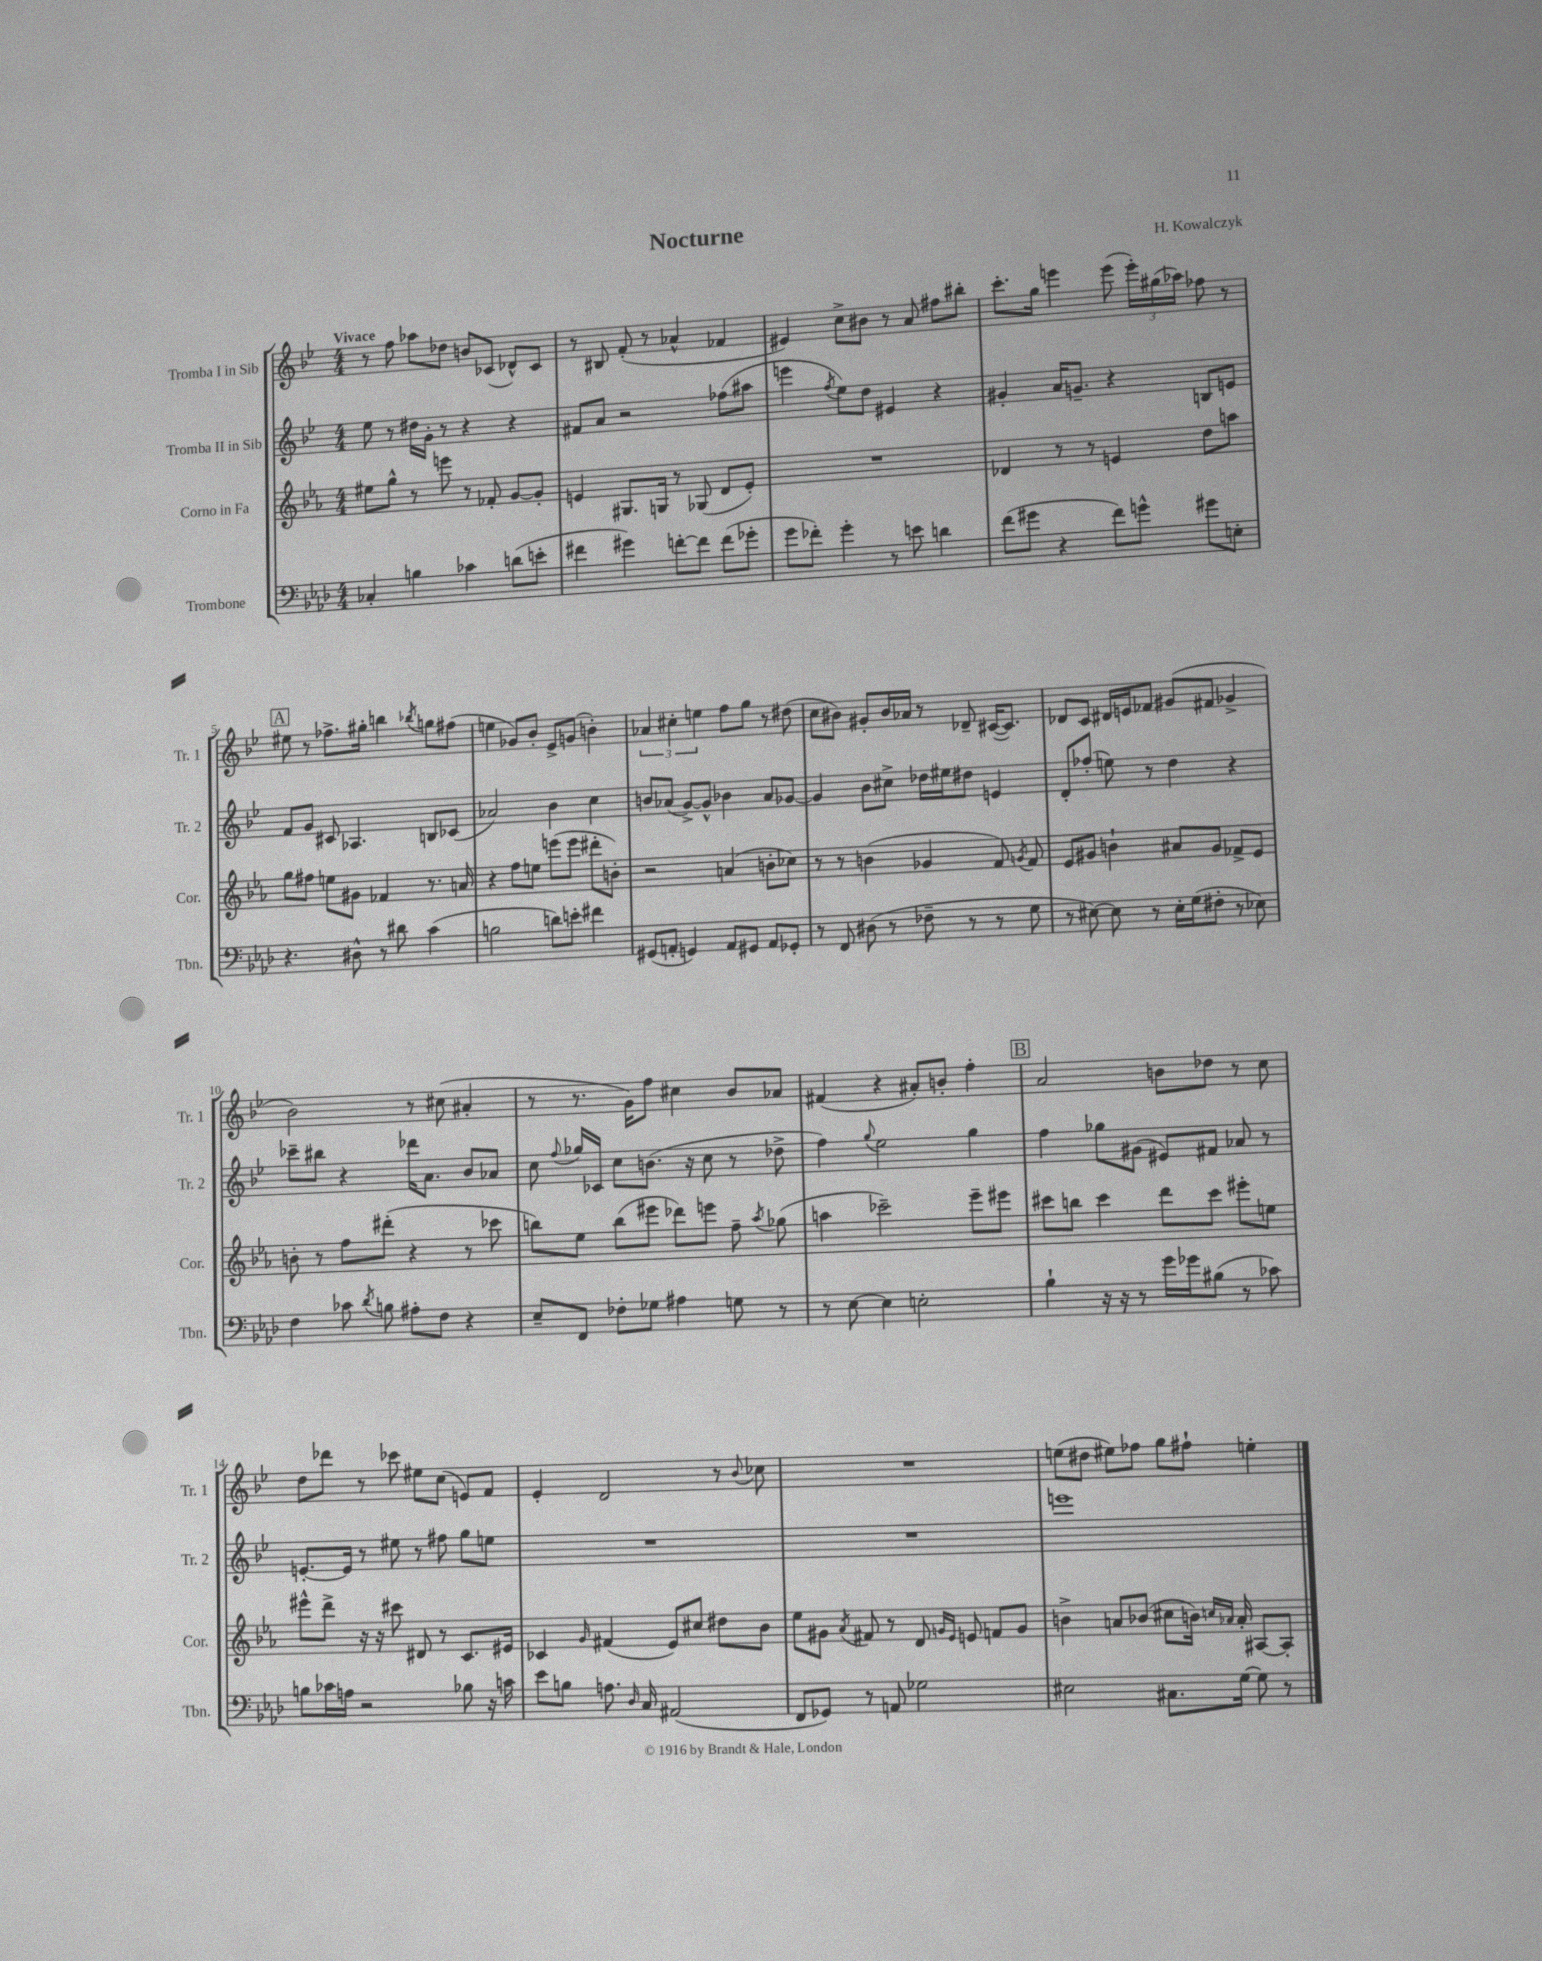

**kern	**kern	**kern	**kern
*part4	*part3	*part2	*part1
*staff4	*staff3	*staff2	*staff1
*I"Trombone	*I"Corno in Fa	*I"Tromba II in Sib	*I"Tromba I in Sib
*I'Tbn.	*I'Cor.	*I'Tr. 2	*I'Tr. 1
*clefF4	*clefG2	*clefG2	*clefG2
*k[b-e-a-d-]	*k[b-e-a-]	*k[b-e-]	*k[b-e-]
*M4/4	*M4/4	*M4/4	*M4/4
=1	=1	=1	=1
!	!	!	!LO:TX:a:B:t=Vivace
4C-X'/	8ee#X\L	8ee-\	8r
.	8gg^^\J	8r	8ff\
4Bn\	8r	16dd#X\LL	8aa-X\L
.	.	16g'\JJ	.
.	8eeen\	8r	8dd-X\J
4c-X\	8r	4r	8bn/L
.	8f-X'/	.	(8c-X/J
(8dn\L	[8g/L	4r	8d-X^^/L)
8en'\J	8g'/J]	.	8c-/J
=2	=2	=2	=2
4f#X\	4en/	8f#X/L	8r
.	.	8a/J	8B#X/
4g#X\)	8.G#X/L	2r	(8f'/
.	.	.	8r
.	16Gn/Jk	.	.
[8fn'\L	8r	.	4a-X^^/
8f\J]	(8G-X/	.	.
(8f\L	8d/L	(8ff-X\L	4f-X/
8g-X'\J	8e'/J)	8aa#X\J	.
=3	=3	=3	=3
8g\L	1r	4eeen\	4e#X/)
8f-X'\J)	.	.	.
.	.	8qff/	.
4g'\	.	8ee-\L)	8cc^\L
.	.	8dd\J	8b#X\J
8r	.	4e#X/	8r
8en\	.	.	8a/
4dn\	.	4r	8ff#X\L
.	.	.	8bb#X'\J
=4	=4	=4	=4
(8f\L	4d-X/	4g#X'/	8.ccc'\L
8g#X\J	.	.	.
.	.	.	16gg\Jk
4r	8r	16a/KL	4eeen\
.	.	8.gn~/J	.
.	8r	.	.
8f\L)	4en/	4r	(8eee\
8gn^^\J	.	.	24eee'\LL)
.	.	.	(24gg#X\
.	.	.	24aa-X\JJ)
8g#X\L	8dd\L	8Bn/L	8ff-X\
8En'\J	8aan\J	8en/J	8r
!!LO:LB:g=z
!!LO:REH:place=s1:t=A
=5	=5	=5	=5
4.r	8gg\L	8f/L	8ee#X\
.	8ff#X\J	8g/J	8r
.	8een\L	8c#X/	8.ff-X^\L
8D#X^^\	8g#X\J	4.A-X/	.
.	.	.	16gg#X'\Jk
8r	4f-X/	.	4bbn\
8d#X\	.	.	.
.	.	.	8qbb-X/
(4c\	8.r	8Bn/L	8ggn\L
.	.	(8c-X/J	(8ff#X\J
.	16an/	.	.
=6	=6	=6	=6
2Bn\	4r	2a-X/)	4een\
.	8ff\L	.	8g-X/L)
.	8een\J	.	8b-'/J
8dn\L)	(8eeen\L	4b-\	8e-^/L
8en'\J	8eee\J	.	(8gn/J
4f#X\	8ddd#X'\L	4cc\	4bn'\)
.	8bn'\J)	.	.
=7	=7	=7	=7
(8GG#X/L	2r	8bn/L	6a-X/
8AAn'/J	.	(8a-X/J	.
.	.	.	6cc#X'\
4GGn/)	.	[8g^/L)	.
.	.	.	6een\
.	.	8g^^/J]	.
8AA/L	(4an/	4b-X\	8ff\L
8GG#X/J	.	.	8gg\J
8AA/L	8bn'\L	8a-/L	8r
8GG-X'/J	8cc-X\J)	[8g-X/J	(8dd#X\
=8	=8	=8	=8
8r	8r	4g-/]	8cc\L
8FF/	8r	.	8b#X\J)
(8D#X\	(4bn\	8b-\L	8g#X'/L
8r	.	8cc#X^\J	16b#/L
.	.	.	16a-X/JJ
8F-X~\	4g-X/	16dd-X\LL	8r
.	.	16ee#X\J	.
8r	.	8dd#X\J	8d-X~/
8r	8f/)	4en/	([16c#X/KL
.	.	.	8.c#/J])
.	8qgn/	.	.
8G\	8f/	.	.
=9	=9	=9	=9
8r	8e-/L	8d'/L	8d-X/L
[8E#X\)	8g#X/J	(8ff-X'/J	8c/J
8E#\]	4bn`\	8een\)	16d#X/LL
.	.	.	16en/J
8r	.	8r	8f-X/J
16E#'\LL	8a#X/L	4dd\	(8g#X/L
(16G\J	.	.	.
8F#X'\J	8g#/J	.	8f#X/J
8r	8f-X^/L	4r	4g-X^/
8E-X\)	8e-/J	.	.
!!LO:LB:g=z
=10	=10	=10	=10
4F\	8bn'\	8ccc-X~\L	2b-\)
.	8r	8bb#X\J	.
8c-X\	8ff\L	4r	.
8qd-/	.	.	.
8Bn\	(8ddd#X'\J	.	.
8A#X'\L	4r	16ddd-X\KL	8r
.	.	8.a\J	.
8F\J	.	.	(8cc#X\
4r	8r	8b-/L	4a#X'/
.	8ccc-X\	8a-X/J	.
=11	=11	=11	=11
8E-~/L	8bbn\L)	8cc\	8r
.	.	8qqff/	.
8FF/J	8ee-\J	16gg-X/LL	8.r
.	.	16c-X/JJ	.
8F-X'\L	(8bb\L	8cc\L	.
.	.	.	16g\KL)
8G-X\J	8eee#X\J	(8.bn\J	8ff\J
4A#X\	8ddd-X\L)	.	4cc#X\
.	.	16r	.
.	8eeen\J	8cc\	.
8Gn\	8ff~\	8r	8b-/L
.	8qaa-/	.	.
8r	(8gg-X\	8dd-X^\	8a-X/J
=12	=12	=12	=12
8r	4aan\	4ff\)	(4f#X/
[8E-\	.	.	.
.	.	8qqgg/	.
4E-\]	2ccc-X~\)	2ee-\	4r
2En'\	.	.	8a#X'/L)
.	.	.	8bn'/J
.	8eee-~\L	4gg\	4ff'\
.	8eee#X\J	.	.
!!LO:REH:place=s1:t=B
=13	=13	=13	=13
4B-`\	8ccc#X\L	4ff\	2a/
.	8bbn\J	.	.
16r	4ccc#\	8gg-X\L	.
16r	.	.	.
8r	.	(8g#X\J	.
16g\LL	8ddd\L	8e#X/L)	8bn\L
16g-X\J	.	.	.
(8B#X\J	8ccc#\J	8f#X/J	8dd-X\J
8r	8eee#X'\L	8a-X/	8r
8c-X\)	8een\J	8r	8cc\
!!LO:LB:g=z
=14	=14	=14	=14
8Bn\L	8eee#X^^\L	[8.en'/L	8dd\L
16c-X\L	8ddd^\J	.	8ddd-X\J
16An\JJ	.	16e/Jk]	.
2r	16r	8r	8r
.	16r	.	.
.	8ccc#X\	8ee#X\	8ccc-X\
.	8d#X/	8r	8ee#X\L
.	8r	8ff#X\	(8cc\J
8B-X\	8.c/L	8gg\L	8en/L)
16r	.	8een\J	8f/J
16cn\	16e#X/Jk	.	.
=15	=15	=15	=15
8e-\L	4c-X/	1r	4e-'/
8Bn\J	.	.	.
.	16qqg/	.	.
8.An\	(4f#X/	.	2d/
16qqD-/	.	.	.
16C/	.	.	.
(2AA#X/	8e-/L)	.	.
.	8cc#X/J	.	.
.	8dd#X\L	.	8r
.	.	.	8qqb-/
.	8b-\J	.	8cc-X\
=16	=16	=16	=16
8FF/L	8ee-\L	1r	1r
8GG-X/J)	8g#X\J	.	.
.	8qa-/	.	.
8r	8f#X/	.	.
8AAn/	8r	.	.
2G-X\	8d/	.	.
.	16qqgn/LL	.	.
.	16qqe-/JJ	.	.
.	8en/	.	.
.	8fn/L	.	.
.	8g/J	.	.
=17	=17	=17	=17
2E#X\	4bn^\	1eeen	(8een\L
.	.	.	8dd#X\J
.	8an/L	.	8ee#X\L)
.	(8b-X/J	.	8ff-X\J
8.C#X\L	8cc#X\L	.	8gg\L
.	16bn\Jk)	.	8ff#X`\J
.	16qqccn/LL	.	.
.	16qqa-X/JJ	.	.
[16G\Jk	16a-'/	.	.
8G\]	[8A#X/L	.	4een'\
8r	8A#'/J]	.	.
==	==	==	==
*-	*-	*-	*-
